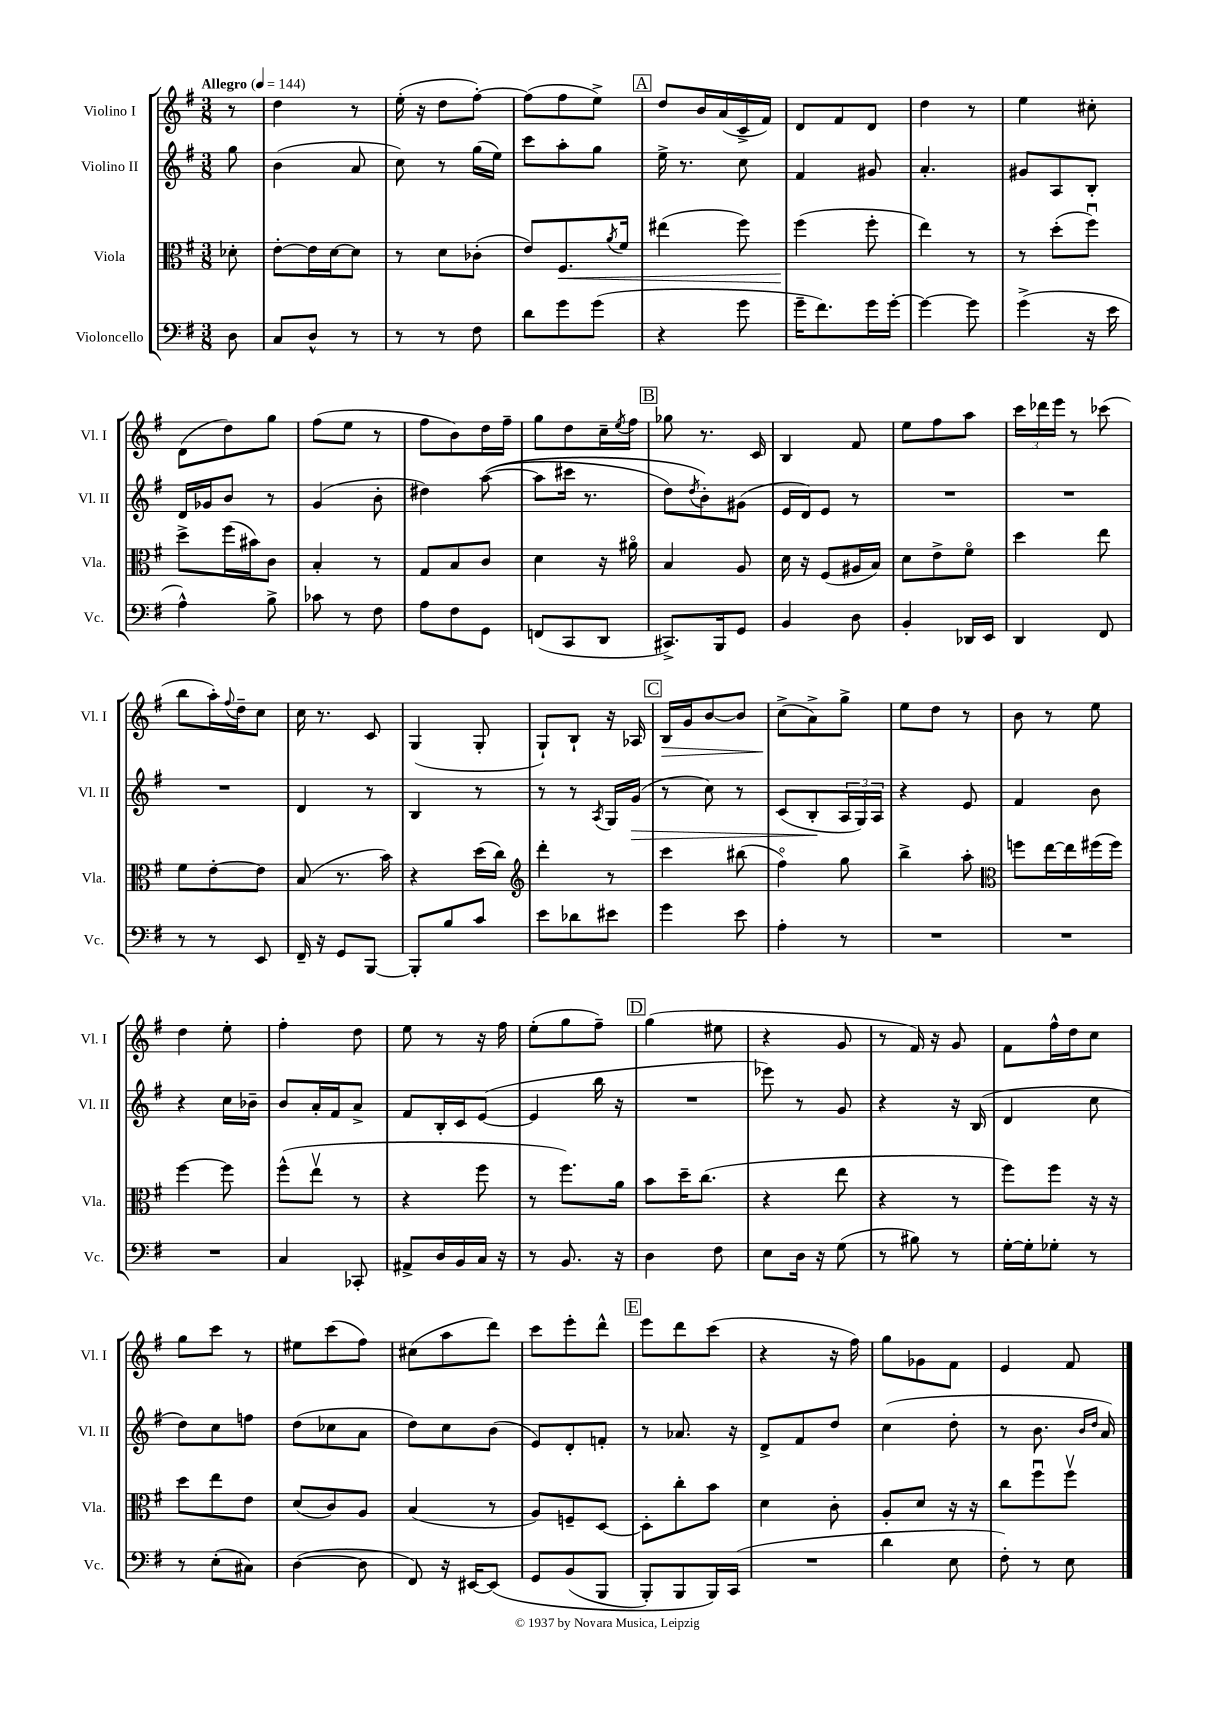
<<
\new StaffGroup <<
\new Staff = "s0" \with { instrumentName = "Violino I" shortInstrumentName = "Vl. I" } {
    \clef treble \key g \major \numericTimeSignature \time 3/8 \partial 8 \tempo "Allegro" 4 = 144
    r8 |
    d''4 r8 |
    e''16-.( r16 d''8 fis''8~-.) |
    fis''8( fis''8 e''8->) |
    \mark \markup { \box "A" } d''8 b'16 a'16( c'16-> fis'16) |
    d'8 fis'8 d'8 |
    d''4 r8 |
    e''4 cis''8-. |
    d'8( d''8) g''8 |
    fis''8( e''8 r8 |
    fis''8 b'8) d''16 fis''16-- |
    g''8 d''8 c''16-- \acciaccatura { e''8 } fis''16 |
    \mark \markup { \box "B" } ges''8 r8. c'16 |
    b4 fis'8 |
    e''8 fis''8 a''8 |
    \tuplet 3/2 { c'''16 des'''16 e'''16 } r8 ces'''8( |
    b''8 a''16-.) \appoggiatura { fis''8 } d''16-- c''8 |
    c''16 r8. c'8 |
    g4( g8-. |
    g8-!) b8-! r16 aes16 |
    \mark \markup { \box "C" } b16\> g'16 b'8~ b'8 |
    c''8->\!( a'8->) g''8-> |
    e''8 d''8 r8 |
    b'8 r8 e''8 |
    d''4 e''8-. |
    fis''4-. d''8 |
    e''8 r8 r16 fis''16 |
    e''8-.( g''8 fis''8--) |
    \mark \markup { \box "D" } g''4( eis''8 |
    r4 g'8 |
    r8 fis'16) r16 g'8 |
    fis'8 fis''16-^ d''16 c''8 |
    g''8 c'''8 r8 |
    eis''8 c'''8( fis''8) |
    cis''8( a''8 d'''8) |
    c'''8 e'''8-. d'''8-^ |
    \mark \markup { \box "E" } e'''8 d'''8 c'''8( |
    r4 r16 fis''16) |
    g''8 ges'8 fis'8 |
    e'4 fis'8 \bar "|." |
}
\new Staff = "s1" \with { instrumentName = "Violino II" shortInstrumentName = "Vl. II" } {
    \clef treble \key g \major \numericTimeSignature \time 3/8 \partial 8
    g''8 |
    b'4( a'8 |
    c''8) r8 g''16( e''16) |
    c'''8 a''8-. g''8 |
    \mark \markup { \box "A" } e''16-> r8. c''8 |
    fis'4 gis'8 |
    a'4.-. |
    gis'8 a8 b8-. |
    d'16 ges'16 b'8 r8 |
    g'4( b'8-. |
    dis''4) a''8~(\( |
    a''8 cis'''16 r8. |
    \mark \markup { \box "B" } d''8) \acciaccatura { d''8 } b'8-.\) gis'8( |
    e'16 d'16) e'8 r8 |
    R4. |
    R4. |
    R4. |
    d'4 r8 |
    b4 r8 |
    r8 r8 \acciaccatura { a8 } g16 g'16\>( |
    \mark \markup { \box "C" } r8 c''8) r8 |
    c'8( b8-.\! \tuplet 3/2 { a16 g16) a16 } |
    r4 e'8 |
    fis'4 b'8 |
    r4 c''16 bes'16-- |
    b'8 a'16-. fis'16 a'8-> |
    fis'8 b16-. c'16 e'8~( |
    e'4 b''16 r16 |
    \mark \markup { \box "D" } R4. |
    ees'''8) r8 g'8 |
    r4 r16 b16( |
    d'4 c''8 |
    d''8) c''8 f''8 |
    d''8( ces''8 a'8 |
    d''8) c''8 b'8( |
    e'8) d'8-. f'8-. |
    \mark \markup { \box "E" } r8 aes'8. r16 |
    d'8-> fis'8 d''8 |
    c''4( d''8-. |
    r8 b'8. \grace { b'16 d''16 } a'16) \bar "|." |
}
\new Staff = "s2" \with { instrumentName = "Viola" shortInstrumentName = "Vla." } {
    \clef alto \key g \major \numericTimeSignature \time 3/8 \partial 8
    des'8-. |
    e'8~-. e'16 d'16~ d'8 |
    r8 d'8 ces'8-.( |
    e'8) fis8.\< \acciaccatura { a'8 } fis'16 |
    \mark \markup { \box "A" } eis''4( fis''8) |
    fis''4\!( fis''8-. |
    e''4) r8 |
    r8 d''8-.( fis''8\downbow) |
    d''8-> fis''16( bis'16) c'8 |
    b4-. r8 |
    g8 b8 c'8 |
    d'4 r16 ais'16\flageolet |
    \mark \markup { \box "B" } b4 a8 |
    d'16 r16 fis8( ais16 b16) |
    d'8 e'8-> fis'8\flageolet |
    d''4 e''8 |
    fis'8 e'8~-. e'8 |
    b8( r8. b'16) |
    r4 d''16( c''16) |
    \clef treble d'''4-. r8 |
    \mark \markup { \box "C" } c'''4 bis''8( |
    fis''4\flageolet) g''8 |
    b''4-> a''8-. |
    \clef alto f''8 e''16~ e''16 fis''16( fis''16) |
    fis''4~ fis''8 |
    fis''8-^( e''8\upbow r8 |
    r4 fis''8 |
    r8 fis''8.) a'16 |
    \mark \markup { \box "D" } b'8 d''16-- c''8.( |
    r4 e''8 |
    r4 r8 |
    fis''8) fis''8 r16 r16 |
    d''8 e''8 e'8 |
    d'8( c'8) a8 |
    b4( r8 |
    a8) f8-- d8~ |
    \mark \markup { \box "E" } d8-. c''8-. b'8 |
    d'4 c'8-. |
    a8-. d'8 r16 r16 |
    c''8 fis''8\downbow fis''8\upbow \bar "|." |
}
\new Staff = "s3" \with { instrumentName = "Violoncello" shortInstrumentName = "Vc." } {
    \clef bass \key g \major \numericTimeSignature \time 3/8 \partial 8
    d8 |
    c8 d8-^ r8 |
    r8 r8 fis8 |
    d'8 g'8 g'8( |
    \mark \markup { \box "A" } r4 g'8 |
    g'16-- fis'8.) g'16 g'16~-. |
    g'4~ g'8 |
    g'4->( r16 e'16 |
    a4-^) b8-> |
    ces'8 r8 fis8 |
    a8 fis8 g,8 |
    f,8( c,8 d,8 |
    \mark \markup { \box "B" } cis,8.->) b,,16 g,8 |
    b,4 d8 |
    b,4-. des,16 e,16 |
    d,4 fis,8 |
    r8 r8 e,8 |
    fis,16-- r16 g,8 b,,8~ |
    b,,8-. b8 c'8 |
    e'8 des'8 eis'8 |
    \mark \markup { \box "C" } g'4 e'8 |
    a4-. r8 |
    R4. |
    R4. |
    R4. |
    c4 ces,8-. |
    ais,8-> d16 b,16 c16 r16 |
    r8 b,8. r16 |
    \mark \markup { \box "D" } d4 fis8 |
    e8 d16 r16 g8( |
    r8 bis8) r8 |
    g16~-. g16-. ges8-. r8 |
    r8 e8-.( cis8) |
    d4~( d8 |
    fis,8) r16 eis,16~ eis,8\( |
    g,8 b,8( b,,8 |
    \mark \markup { \box "E" } b,,8-.) b,,8 b,,16\) c,16( |
    R4. |
    d'4 e8 |
    fis8-.) r8 e8 \bar "|." |
}
>>
>>
\layout { \context { \Score \remove "Bar_number_engraver" } }
